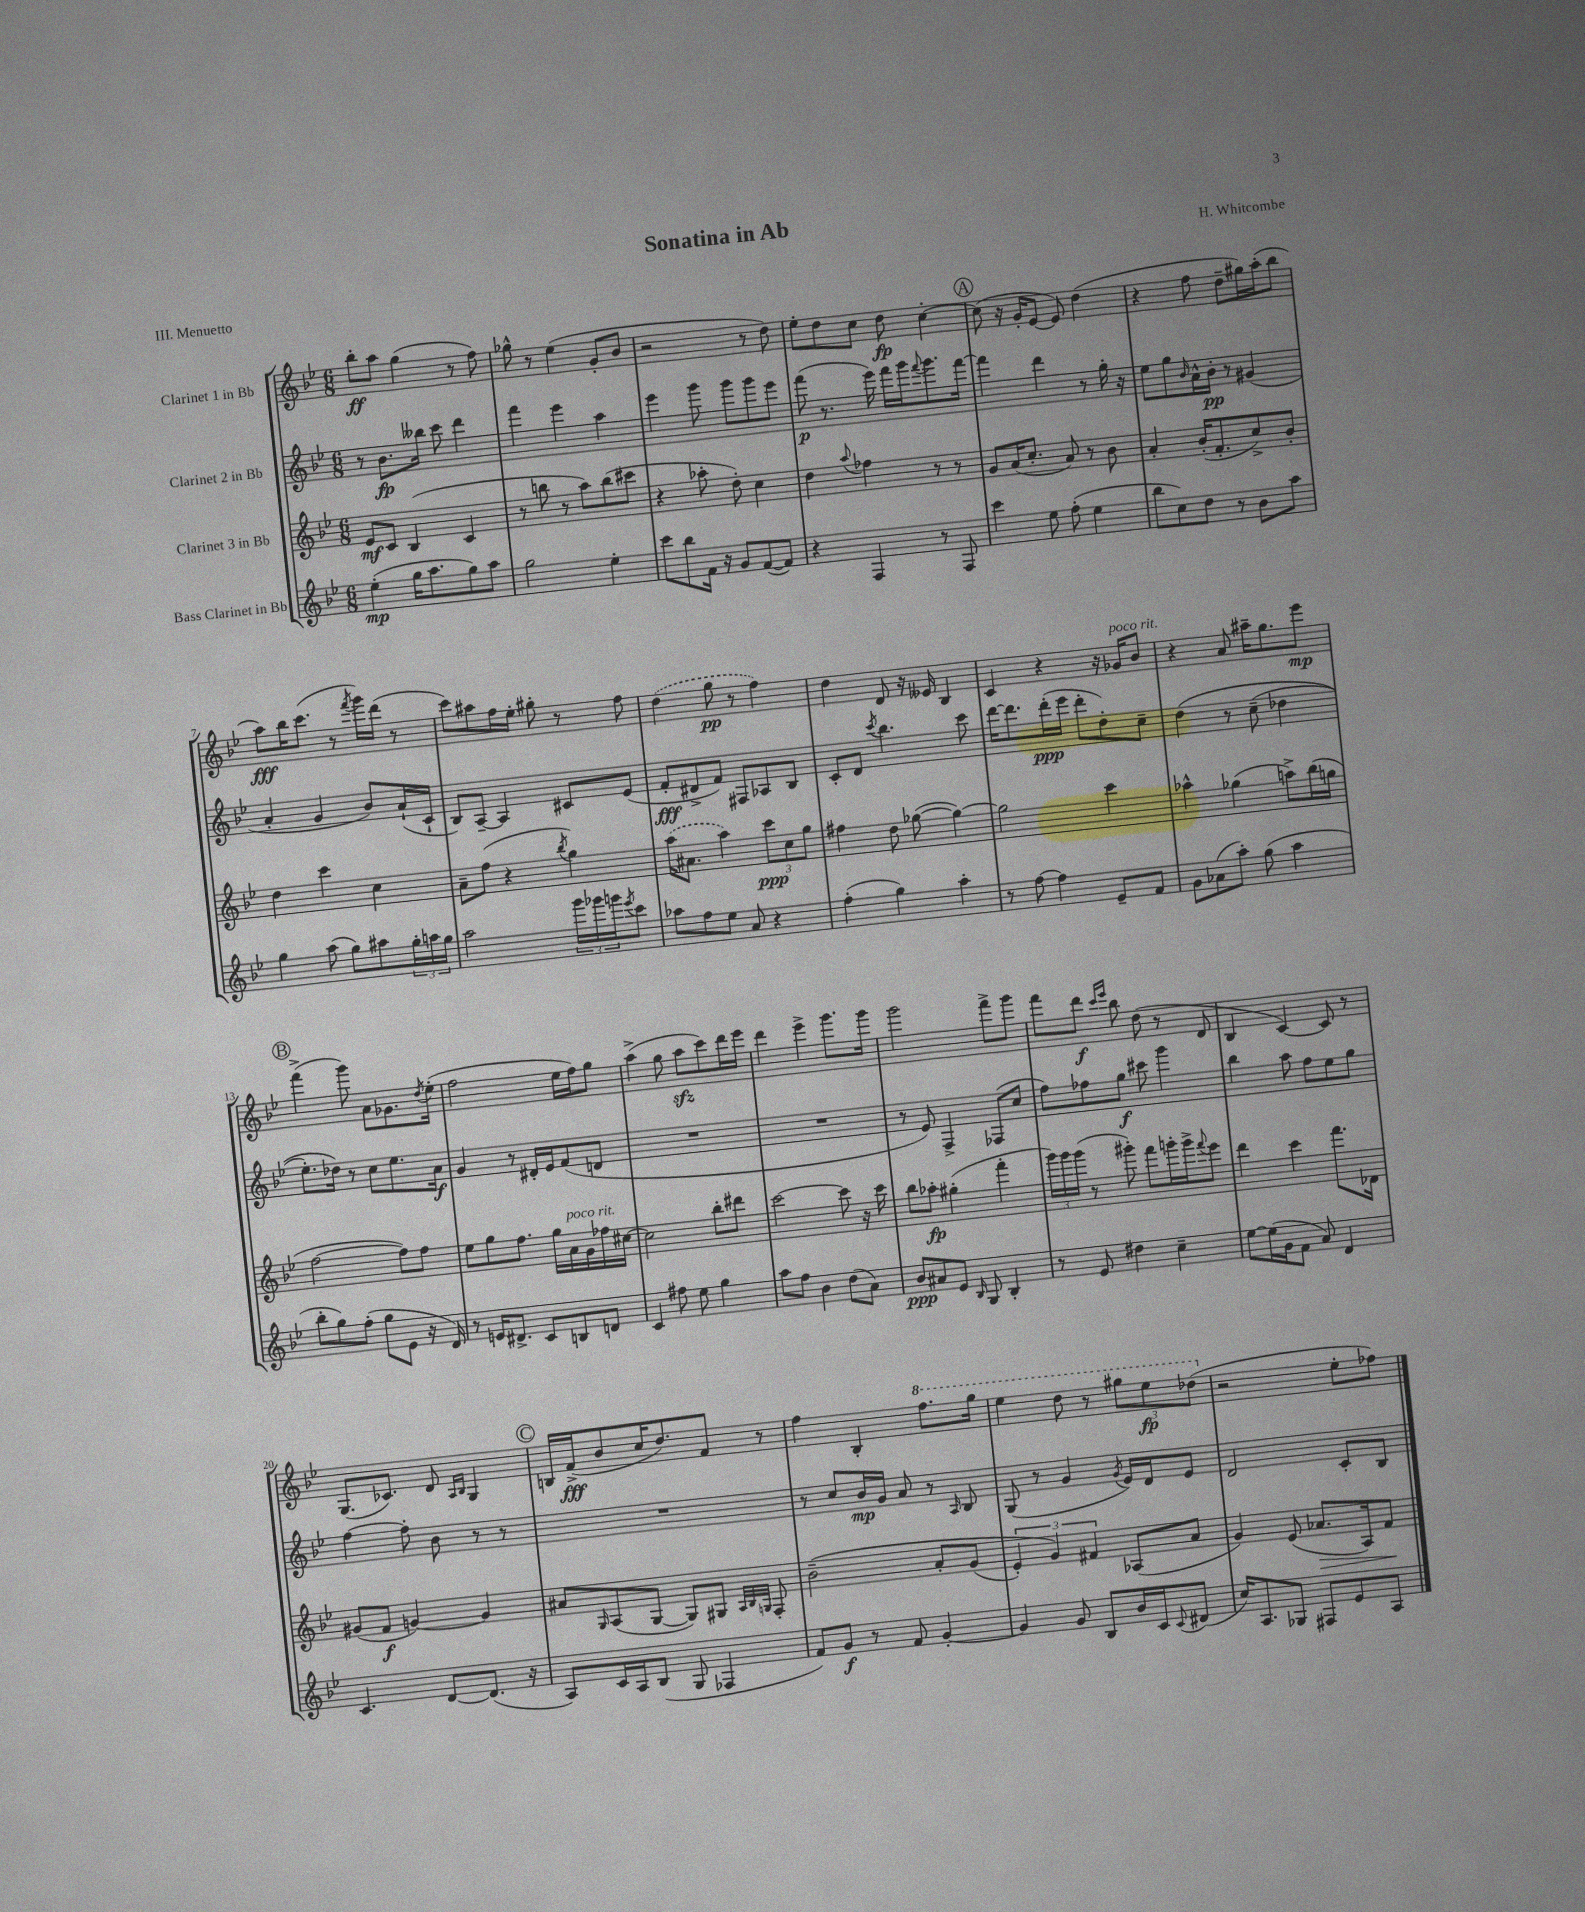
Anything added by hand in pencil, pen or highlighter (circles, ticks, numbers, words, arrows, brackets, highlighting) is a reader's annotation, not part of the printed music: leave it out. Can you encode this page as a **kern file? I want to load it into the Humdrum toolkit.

**kern	**kern	**kern	**kern
*staff4	*staff3	*staff2	*staff1
*clefG2	*clefG2	*clefG2	*clefG2
*k[b-e-]	*k[b-e-]	*k[b-e-]	*k[b-e-]
*M6/8	*M6/8	*M6/8	*M6/8
(4ee-'	8e-	8r	8bb-'
.	8c	8.b-	8aa
16gg	(4B-	.	(4gg
8.aa	.	16bb--	.
.	.	8ccc	.
8gg)	4c	4ddd	8r
8aa	.	.	8ff)
=	=	=	=
2gg	8r	4fff	8gg-^^
.	8bb	.	8r
.	8r	4eee-	(4ee-
.	8aa)	.	.
4ee-'	(8bb	4aa	8g'
.	8ccc#	.	8b-
=	=	=	=
8ccc	4r	4eee-	2r
8bb-	.	.	.
16f	8aa-'	8ggg	.
16r	.	.	.
8g	8dd')	8ggg	.
([8f	4cc	8ggg	8r
8f])	.	8eee-	8dd)
=	=	=	=
4r	4dd	(8fff	8ee-'
.	.	8.r	8dd
.	8qqaa	.	.
4F	4ff-	.	8cc
.	.	16eee-)	.
.	.	16fff	8dd
.	.	16ggg	.
.	.	8qqfff	.
8r	8r	8.ggg	[4cc'
8F	8r	.	.
.	.	[16fff	.
=	=	=	=
4ccc	8g	4fff]	(8cc]
.	(16a	.	16r
.	8.cc'	.	16g'
8ee-	.	4ddd	[8e-
(8ff'	8a)	.	8e-])
4ee-	8r	8r	(4dd
.	8b-	16gg'	.
.	.	16r	.
=	=	=	=
8bb-	4a'	8ee-	4r
8cc)	.	8gg	.
.	.	16qqb-	.
8dd	(16b-'	16a^^	8ff
.	8.f'	16b-'	.
8r	.	8r	8dd~
8b-	8cc^)	(4g#	16gg#)
.	.	.	(16aa'
8aa	8b-'	.	8bb-
=	=	=	=
4gg	4dd	4a'	8aa)
.	.	.	16bb-
.	.	.	(8.ccc
(8aa	4ccc	4g	.
8gg)	.	.	8r
.	.	.	8qfff
8aa#	4cc	8b-)	16ggg)
.	.	.	(16ddd
24gg'	.	(16a`	8r
24aa	.	.	.
.	.	16c`	.
24gg	.	.	.
=	=	=	=
2aa	8a~	8B-)	8ccc)
.	(8ff	[8A~	8aa#
.	4r	4A]	16ff
.	.	.	16ee-'
.	.	.	8gg#'
.	8qbb-	.	.
24ggg	4gg)	8c#	8r
24ggg-	.	.	.
24ggg	.	.	.
8qeee-	.	.	.
8ccc	.	(8e-	8ff
=	=	=	=
8aa-	(16aa	8f'	(4dd
.	8.a#	.	.
8ff	.	8d#^	.
8ee-	4aa)	8f)	8gg
8a	.	8F#	8r
4r	12ccc	8A-	4ff)
.	12cc	.	.
.	.	8B-	.
.	12gg	.	.
=	=	=	=
(4ff'	4ff#	8c'	4dd
.	.	8d	.
.	.	8qccc	.
4gg)	8dd	4.bb-	8d
.	([8gg-	.	16r
.	.	.	16e--
4aa'	4gg-_)	.	4B-
.	.	8ccc	.
=	=	=	=
8r	2gg-]	[16ddd	4c
.	.	8.ddd]	.
[8ff	.	.	.
4ff]	.	(16ddd'	4r
.	.	16eee-	.
.	.	8ddd'	.
8e-~	4ccc	8dd')	16r
.	.	.	16g-
8f	.	8cc~	8b-
=	=	=	=
8g	4aa-^^	&(4dd	4r
(8a-	.	.	.
8aa')	(4gg-	8r	8a
(8gg	.	(8cc~	16aa#~
.	.	.	8.gg
4aa	8aa^)	4dd-	.
.	(16bb-	.	8eee-
.	16gg	.	.
=	=	=	=
8bb-'	[2ff	8.ee-')	(4fff^
8gg)	.	.	.
.	.	16dd-&)	.
(8ff'	.	8r	8ggg)
8gg	.	8cc	8a
8e-	8ff])	8.ee-	8.g-
16r	8ff	.	.
.	.	.	8qdd
16d)	.	16a	(16ee-'
=	=	=	=
8r	8ee-	4g	2ff
16e	8gg	.	.
8.d#^	.	.	.
.	8.ff	8r	.
8c	.	16d#'	.
.	16gg	16e-	.
8B	16a	(8f	16ee-
.	16g	.	16ff)
8d	16ff-	8d	8gg
.	[16cc#	.	.
=	=	=	=
4c	2cc#]	2.r	(4aa^
8ff#	.	.	8gg
8ee-	.	.	8aa
4gg	8bb-'	.	8ccc)
.	8ddd#	.	16ddd
.	.	.	16eee-
=	=	=	=
8aa	[2ccc	2.r	4ddd
8ff	.	.	.
4b-	.	.	4eee-^
(8dd	8ccc]	.	8.ggg
8a)	16r	.	.
.	16ccc	.	16ggg
=	=	=	=
8b-	8bb-	8r	2ggg
8a#	8aa-'	8e-)	.
8e-	(4gg#'	4F^	.
16qqB-	.	.	.
8G	.	.	.
4B-'	4fff'	(8F-	8fff^
.	.	8cc	8ggg
=	=	=	=
8r	24ggg)	8ff)	8fff
.	24ggg	.	.
.	(24ggg	.	.
8e-	8r	8ff-	8ddd
.	.	.	16qqccc
.	.	.	16qqeee-
4dd#	8ggg#')	8gg	8bb-
.	8fff	8ccc#	(8dd
4cc~	16ggg'	4ggg	8r
.	16ggg^	.	.
.	8qqfff	.	.
.	8eee-	.	8d
=	=	=	=
[8ee-	4ddd	4bb-	4B-
(16ee-]	.	.	.
16g	.	.	.
8f	4ccc	8aa	[4c)
8a)	.	8ff	.
4d	8.fff	8ee-	8c]
.	.	8gg	8r
.	16d-	.	.
=	=	=	=
4.c	(8g#	[4ff	(8.G
.	8f	.	.
.	.	.	8.c-)
.	[4g)	8ff']	.
[8d	.	8b-	8d
.	.	.	16qqA
.	.	.	16qqB-
(8.d]	4g]	8r	4G
.	.	8r	.
16r	.	.	.
=	=	=	=
8A)	8a#	2.r	16B
.	.	.	(16f^
.	16qqG	.	.
16c	(8A	.	8b-
16A	.	.	.
(8B-	[8G	.	16cc
.	.	.	8.dd)
8G	8G])	.	.
4F-	8G#	.	8f
.	32qqA	.	.
.	32qqB-	.	.
.	32qqG	.	.
.	8F'	.	8r
=	=	=	=
8f)	&(2b-~	8r	4ff
8g	.	8cc	.
8r	.	16b-	4B-'
.	.	16g	.
8f	.	8a	.
[4g'	8a'	8r	8.fff
.	.	16qqA	.
.	(8g	8B-	.
.	.	.	16ggg
=	=	=	=
4g]	6e-')	(8G	4eee-
.	.	8r	.
.	6g&)	.	.
8g	.	4g	8ddd
.	6f#	.	.
8B-	.	.	8r
.	.	8qg	.
16b-	(8A-	16e-)	12ggg#
16c	.	16d	.
.	.	.	12eee-
8qqc	.	.	.
(8d#	8a	8e-	.
.	.	.	(12ddd-
=	=	=	=
16cc)	4g)	2d	2r
8.A	.	.	.
8G-	(8e-	.	.
8F#	8.a-	.	.
8e-	.	8c'	8ee-'
.	16A)	.	.
8A	8f	8B-	8ff-)
==	==	==	==
*-	*-	*-	*-
